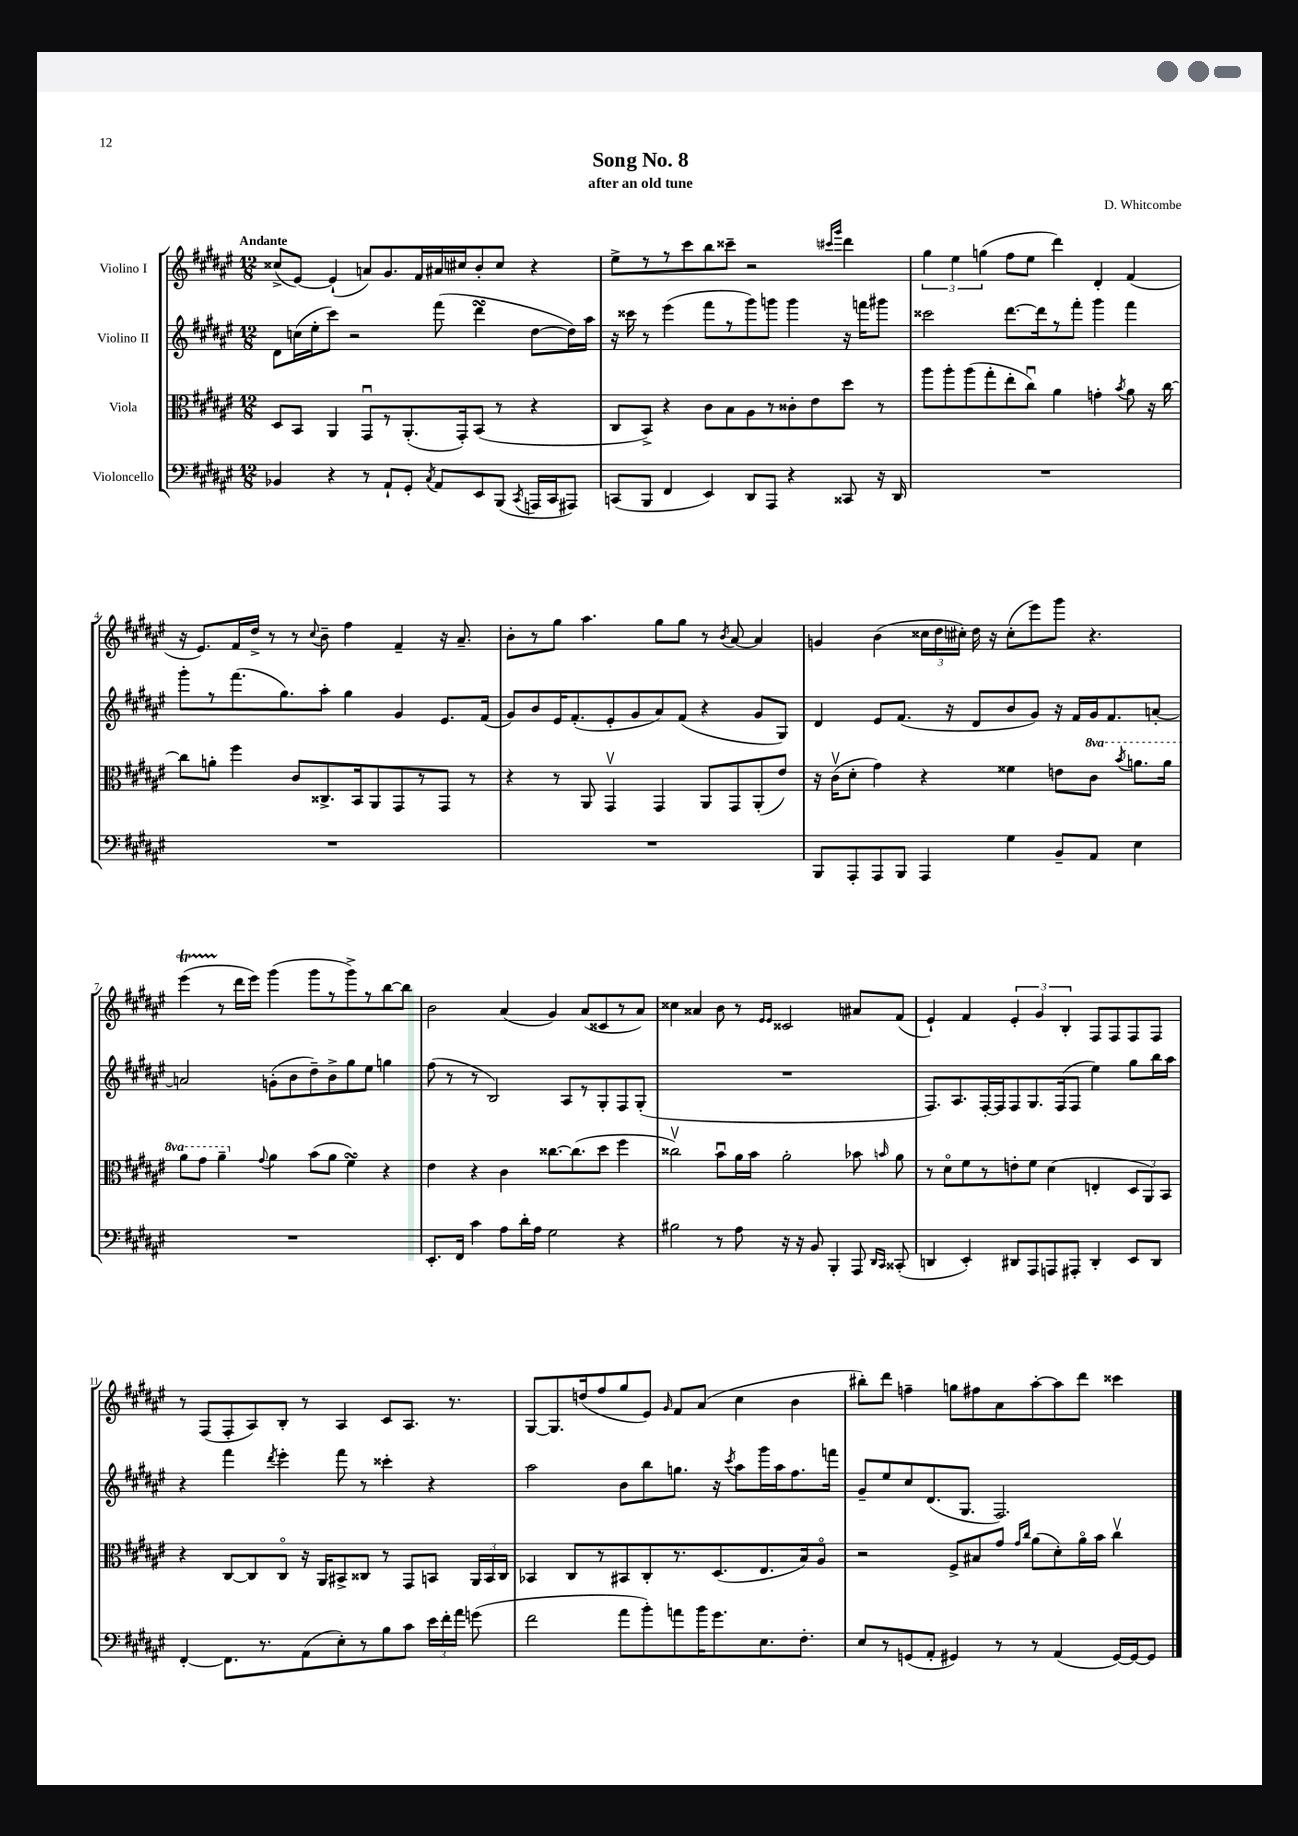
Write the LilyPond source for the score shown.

\header { title = "Song No. 8" composer = "D. Whitcombe" subtitle = "after an old tune" }
<<
\new StaffGroup <<
\new Staff = "s0" \with { instrumentName = "Violino I" } {
    \clef treble \key fis \major \numericTimeSignature \time 12/8 \tempo "Andante"
    \autoBeamOff cisis''8[->( eis'8]~) eis'4-!( a'8[) gis'8. fis'16 ais'16 cis''16 b'8-. cis''8] r4 |
    eis''8[-> r8 r8 cis'''8 b''8 cisis'''8]-- r2 \grace { cis'''16[ gis'''16] } dis'''4 |
    \tuplet 3/2 { gis''4 eis''4 g''4( } fis''8[ eis''8] dis'''4) dis'4-. fis'4( |
    r16 eis'8.[) fis'16 dis''16]-> r8 r8 \appoggiatura { cis''8 } b'8-- fis''4 fis'4-- r16 ais'8.-- |
    b'8[-. r8 gis''8] ais''4. gis''8[ gis''8] r8 \acciaccatura { b'8 } ais'8~ ais'4 |
    g'4 b'4( \tuplet 3/2 { cisis''16[ dis''16 cis''16]-.) } dis''16 r16 cis''8[-.( eis'''8) gis'''8] r4. |
    eis'''4\startTrillSpan( r8\stopTrillSpan dis'''16[ eis'''16]) gis'''4( gis'''8[ r8 gis'''8->) r8 b''8~ b''8] |
    b'2 ais'4( gis'4) ais'8[( cisis'8 r8 ais'8]) |
    cisis''4 aisis'4 b'8 r8 \grace { eis'16[ eis'16] } cisis'2 ais'8[ fis'8]( |
    eis'4-!) fis'4 \tuplet 3/2 { eis'4-. gis'4 b4-. } fis8[ fis8 fis8 fis8] |
    r8 fis8[( fis8-. ais8) b8]-. r8 ais4 cis'8[ ais8.] r8. |
    gis8[~ gis8. d''16( fis''8 gis''8 eis'8]) \grace { gis'16 } fis'8[ ais'8]( cis''4 b'4 |
    bis''8[-.) dis'''8] f''4-- g''8[ fis''8 ais'8 ais''8~-. ais''8 dis'''8] cisis'''4 \bar "|." |
}
\new Staff = "s1" \with { instrumentName = "Violino II" } {
    \clef treble \key fis \major \numericTimeSignature \time 12/8
    \autoBeamOff dis'8[ c''16( eis''16-. cis'''8]) r2 fis'''8( dis'''4\turn dis''8[~ dis''16) ais''16] |
    r16 cisis'''16 r8 eis'''4( fis'''8[ r8 gis'''8) g'''8] g'''4 r16 f'''16[ gis'''8] |
    cisis'''2 dis'''8.[~ dis'''16 r8 fis'''8]-. gis'''4 fis'''4 |
    gis'''8[-. r8 fis'''8.( gis''8.) ais''8]-. gis''4 gis'4 eis'8.[ fis'16]( |
    gis'8[) b'8 eis'16 fis'8.-.( eis'8-. gis'8 ais'8) fis'8]( r4 gis'8[ gis8]) |
    dis'4 eis'8[ fis'8.]( r16 dis'8[ b'8 gis'8]) r16 fis'16[ gis'16 fis'8. a'8]~-. |
    a'2 g'8[-.( b'8 dis''8--) b'8-> gis''8 eis''8] g''4 |
    fis''8( r8 r8 b2) ais8[ r8 gis8-. fis8 gis8]-.( |
    R1. |
    fis8.[) ais8. fis16~-. fis16 fis8 gis8. fis16( fis8] eis''4) gis''8[ b''16 ais''16] |
    r4 fis'''4 \acciaccatura { dis'''8 } eis'''4-. fis'''8 r8 cisis'''4-. r4 |
    ais''2 b'8[ b''8 g''8.] r16 \acciaccatura { cis'''8 } ais''8[ gis'''16 ais''16 fis''8. f'''16] |
    gis'8[-- eis''8 cis''8 dis'8.( gis8.] fis2.) \bar "|." |
}
\new Staff = "s2" \with { instrumentName = "Viola" } {
    \clef alto \key fis \major \numericTimeSignature \time 12/8 \set Staff.ottavationMarkups = #ottavation-simple-ordinals
    \autoBeamOff dis8[ b,8] ais,4 gis,8[\downbow r8 ais,8.-.( gis,16-.) b,8]( r8 r4 |
    cis8[ b,8]->) r4 cis'8[ b8 ais8 r8 cisis'8-. eis'8 dis''8] r8 |
    ais''8[ ais''8-. ais''8( gis''8-. eis''8-. cis''8]\downbow) ais'4 g'4-. \acciaccatura { b'8 } ais'8 r16 cis''16~ |
    cis''8[ a'8]-. fis''4 cis'8[ cisis8.-> b,16 ais,8 gis,8 r8 gis,8] r8 |
    r4 r8 ais,8 gis,4\upbow gis,4 ais,8[ gis,8 ais,8-.( eis'8]) |
    r16 cis'16[\upbow( dis'8]-. gis'4) r4 fisis'4 e'8[ \ottava #1 cis''8] \acciaccatura { b''8 } a''8.[ a''16] |
    ais''8[ gis''8] ais''4-- \ottava #0 \appoggiatura { gis'8 } ais'4 b'8[( ais'8] fis'4\turn) r4 |
    eis'4 r4 cis'4 cisis''8.[~ cisis''8.( dis''8] fis''4 |
    cisis''2\upbow) b'8[\downbow ais'16 b'16] ais'2-. bes'8 \grace { b'16 } ais'8 |
    r8 dis'8[\flageolet fis'8 r8 e'8-. fis'8] dis'4( e4-. \tuplet 3/2 { dis8[ ais,8) b,8] } |
    r4 cis8[~ cis8 cis8]\flageolet r16 ais,16[ bis,8-> cisis8] r8 gis,8[ b,8] \tuplet 3/2 { ais,16[ b,16 cisis16] } |
    bes,4 cis8[ r8 bis,8 cis8-. r8. dis8.( eis8. b16) ais8]\flageolet |
    r2 fis8[-> bis8 gis'8] \grace { gis'16[ cis''16] } ais'8[( dis'8-.) ais'16\flageolet b'16] cis''4\upbow \bar "|." |
}
\new Staff = "s3" \with { instrumentName = "Violoncello" } {
    \clef bass \key fis \major \numericTimeSignature \time 12/8
    \autoBeamOff bes,4 r4 r8 ais,8[-! gis,8]-. \acciaccatura { cis8 } ais,8[ eis,8 b,,8]( \acciaccatura { cis,8 } a,,16[ cis,16 ais,,8]) |
    c,8[( b,,8] fis,4 eis,4) dis,8[ ais,,8] r4 cisis,8 r16 dis,16 |
    R1. |
    R1. |
    R1. |
    b,,8[ ais,,8-. ais,,8 b,,8] ais,,4 gis4 b,8[-- ais,8] eis4 |
    R1. |
    eis,8.[-. fis,16] cis'4 ais8[ dis'16-. ais16] gis2 r4 |
    bis2 r8 ais8 r16 r16 b,8 b,,4-. ais,,8 \grace { dis,16[ cis,16] } cisis,8-.( |
    d,4 eis,4-.) dis,8[ ais,,8 a,,8 ais,,8]-. dis,4-. eis,8[ dis,8] |
    fis,4~-. fis,8.[ r8. ais,8( eis8-.) r8 b8 cis'8] \tuplet 3/2 { eis'16[ fis'16-. ais'16] } g'8( |
    fis'2 ais'8[ b'8-.) a'8 b'16 gis'8. eis8. fis8.]-. |
    eis8[ r8 g,8( ais,8]-. gis,4) r8 r8 ais,4( gis,16[~) gis,16~ gis,8] \bar "|." |
}
>>
>>
